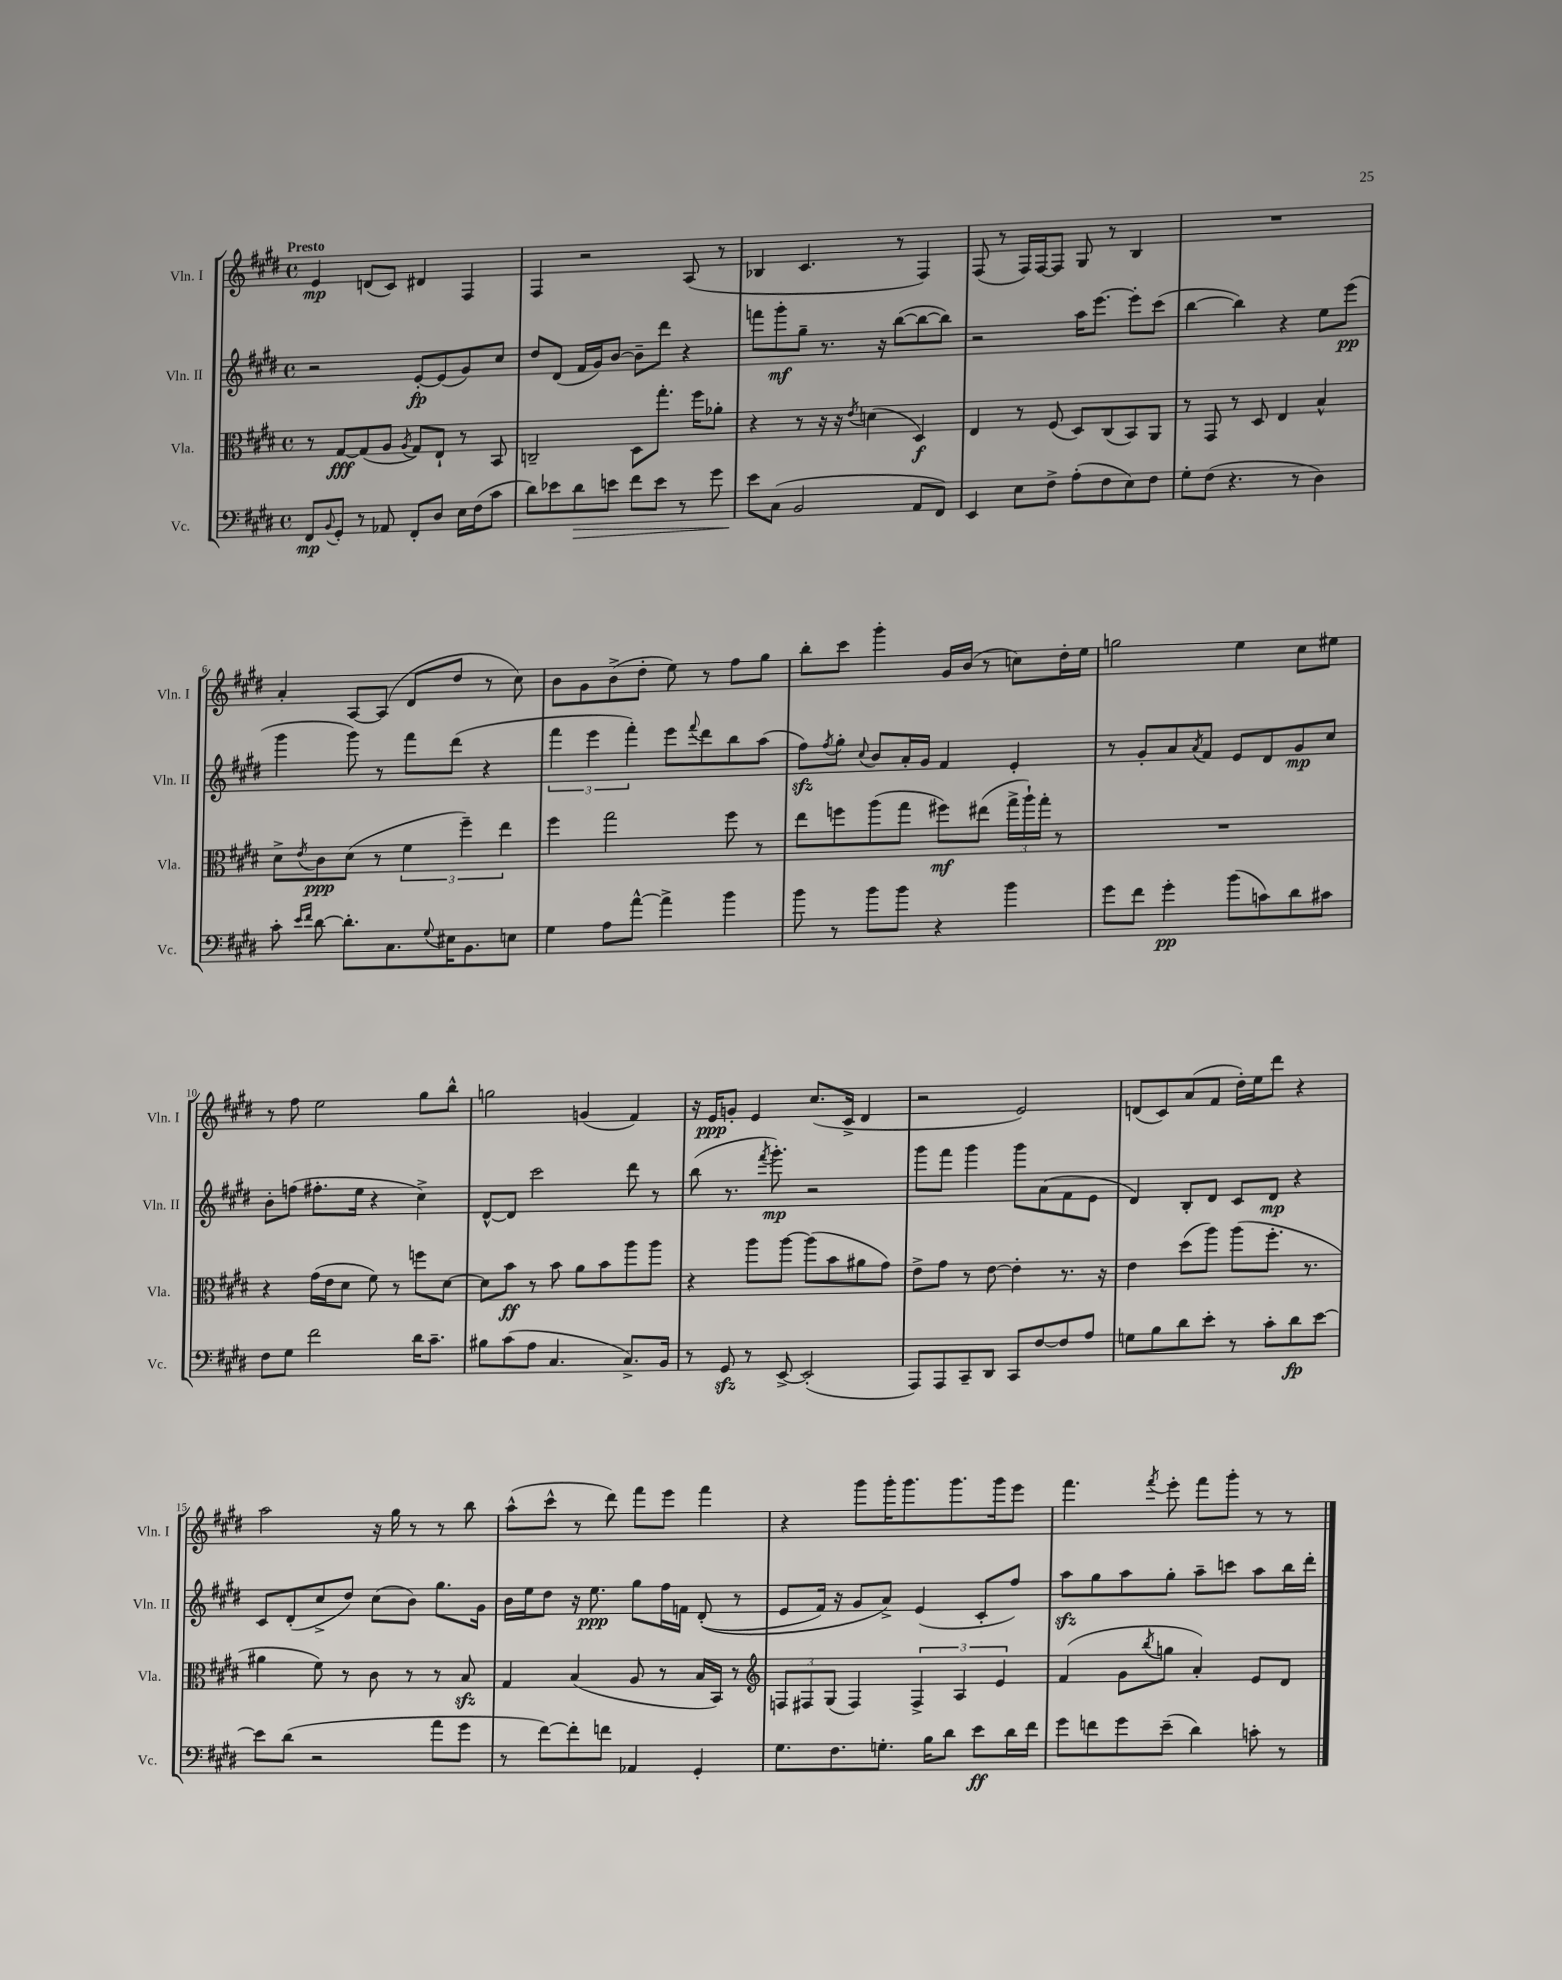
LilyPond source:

<<
\new StaffGroup <<
\new Staff = "s0" \with { instrumentName = "Vln. I" shortInstrumentName = "Vln. I" } {
    \clef treble \key e \major \defaultTimeSignature \time 4/4 \tempo "Presto"
    e'4\mp d'8( cis'8) dis'4 fis4 |
    fis4 r2 a8( r8 |
    bes4 cis'4. r8 fis4) |
    fis8( r8 fis16) fis16~ fis8 gis8 r8 b4 |
    R1 |
    a'4-. a8~ a8( dis'8 dis''8 r8 cis''8) |
    b'8 gis'8 b'8->( dis''8-. e''8) r8 fis''8 gis''8 |
    b''8-. cis'''8 gis'''4-. gis'16 b'16( r8 c''8) dis''16-. e''16 |
    g''2 e''4 cis''8 eis''8 |
    r8 fis''8 e''2 gis''8 b''8-^ |
    g''2 g'4( fis'4) |
    r16 e'16\ppp g'8-. e'4 cis''8.( cis'16-> dis'4 |
    r2 e'2) |
    d'8( cis'8) a'8( fis'8 dis''16-.) e''16 dis'''8 r4 |
    a''2 r16 gis''16 r8 r8 b''8 |
    a''8-^( cis'''8-^ r8 dis'''8) fis'''8 e'''8 fis'''4 |
    r4 gis'''8 gis'''16-. gis'''8. gis'''8. gis'''16 e'''8 |
    fis'''4. \acciaccatura { fis'''8 } e'''8-. fis'''8 gis'''8-. r8 r8 \bar "|." |
}
\new Staff = "s1" \with { instrumentName = "Vln. II" shortInstrumentName = "Vln. II" } {
    \clef treble \key e \major \defaultTimeSignature \time 4/4
    r2 e'8~-.\fp e'8( gis'8) cis''8 |
    dis''8 dis'8( fis'16 gis'16) b'8~ b'8-- dis'''8 r4 |
    f'''8 gis'''8-.\mf gis''8-- r8. r16 b''8~( b''8~ b''8) |
    r2 a''16 e'''8.~ e'''8-. cis'''8( |
    b''4~ b''4) r4 e''8 e'''8\pp( |
    gis'''4 gis'''8) r8 fis'''8 dis'''8( r4 |
    \tuplet 3/2 { fis'''4 e'''4 fis'''4-.) } e'''8 \appoggiatura { fis'''8 } dis'''8 b''8 a''8( |
    fis''8\sfz) \acciaccatura { fis''8 } gis''8-. \appoggiatura { cis''8 } b'8 a'16-. gis'16 fis'4 e'4-. |
    r8 gis'8-. a'8 \acciaccatura { a'8 } fis'8 e'8 dis'8 gis'8\mp cis''8 |
    b'8-. f''8( fis''8.-. e''16 r4 cis''4->) |
    dis'8~-^ dis'8 cis'''2 dis'''8 r8 |
    b''8( r8. \acciaccatura { fis'''8 } gis'''8.-.\mp) r2 |
    gis'''8 fis'''8 gis'''4 gis'''8 a'8( fis'8 e'8 |
    dis'4) b8-. dis'8 cis'8 dis'8\mp r4 |
    cis'8 dis'8-.( cis''8-> dis''8) cis''8( b'8) gis''8. gis'16 |
    b'16 e''16 dis''8 r16 e''8.\ppp gis''8 fis''16 f'16 dis'8-.(\( r8 |
    e'8 fis'16) r16 gis'8 a'8->\) e'4( cis'8-. fis''8) |
    a''8\sfz gis''8 a''8 gis''8-. a''8-- c'''8 a''8 b''16 dis'''16-. \bar "|." |
}
\new Staff = "s2" \with { instrumentName = "Vla." shortInstrumentName = "Vla." } {
    \clef alto \key e \major \defaultTimeSignature \time 4/4
    r8 gis8~\fff gis8( a8 \acciaccatura { a8 } gis8) e8-! r8 b,8 |
    c2-- dis8 gis''8.-. fis''16 aes'8-. |
    r4 r8 r16 r16 \acciaccatura { e'8 } d'4( dis4\f) |
    e4 r8 fis8( dis8) cis8( b,8) a,8 |
    r8 gis,8 r8 dis8 e4 b4-^ |
    dis'8-> \acciaccatura { e'8 } cis'8\ppp dis'8( r8 \tuplet 3/2 { fis'4 fis''4--) e''4 } |
    fis''4 gis''2 fis''8 r8 |
    e''8 f''8 a''8( gis''8 fis''8\mf) eis''8( \tuplet 3/2 { gis''16-> a''16-!) gis''16-. } r8 |
    R1 |
    r4 gis'16( e'16 dis'8 fis'8) r8 f''8 dis'8~ |
    dis'8 b'8\ff r8 b'8 a'8 b'8 a''8 a''8 |
    r4 a''8 a''8~ a''8( b'8 ais'8 gis'8) |
    e'8-> gis'8 r8 e'8~ e'4-. r8. r16 |
    e'4 dis''8( a''8) a''8( fis''8.-. r8. |
    ais'4 fis'8) r8 cis'8 r8 r8 b8\sfz |
    gis4 b4( a8 r8 b16 b,16) r8 |
    \clef treble \tuplet 3/2 { f8 fis8 gis8( } fis4) \tuplet 3/2 { fis4-> a4 e'4 } |
    fis'4( gis'8 \acciaccatura { b''8 } g''8 a'4-.) e'8 dis'8 \bar "|." |
}
\new Staff = "s3" \with { instrumentName = "Vc." shortInstrumentName = "Vc." } {
    \clef bass \key e \major \defaultTimeSignature \time 4/4
    fis,8\mp \appoggiatura { b,8 } gis,8-. r8 aes,8 fis,8-. dis8 e16 fis16( cis'8 |
    dis'8) ees'8 dis'8\> e'8 fis'8 e'8 r8 gis'8 |
    e'8\! cis8( b,2 a,8 fis,8) |
    e,4 e8 fis8-> a8-.( fis8 e8) fis8 |
    gis8-. fis8( r4. r8 dis4) |
    cis'8-. \grace { e'16 fis'16 } dis'8~ dis'8.-. cis8. \appoggiatura { gis8 } eis16 b,8. e8 |
    gis4 a8 a'8~-^ a'4-> b'4 |
    b'8 r8 b'8 b'8 r4 b'4 |
    gis'8 fis'8 gis'4-.\pp b'8( c'8) dis'8 cis'8 |
    fis8 gis8 fis'2 dis'16 cis'8.-- |
    bis8 cis'8( a8 cis4. cis8.->) b,16 |
    r8 gis,8\sfz r8 e,8~-> e,2-.( |
    a,,8) a,,8 cis,8-- dis,8 cis,8 fis8~ fis8 a8 |
    g8 b8 dis'8 e'8-. r8 cis'8-. dis'8\fp e'8~ |
    e'8 dis'8( r2 a'8 gis'8 |
    r8 fis'8~) fis'8-. f'8 aes,4 gis,4-. |
    gis8. fis8. g8.-. b16 dis'8 e'8\ff dis'16 fis'16 |
    gis'8 f'8 gis'8 e'8--( dis'4) c'8-. r8 \bar "|." |
}
>>
>>
